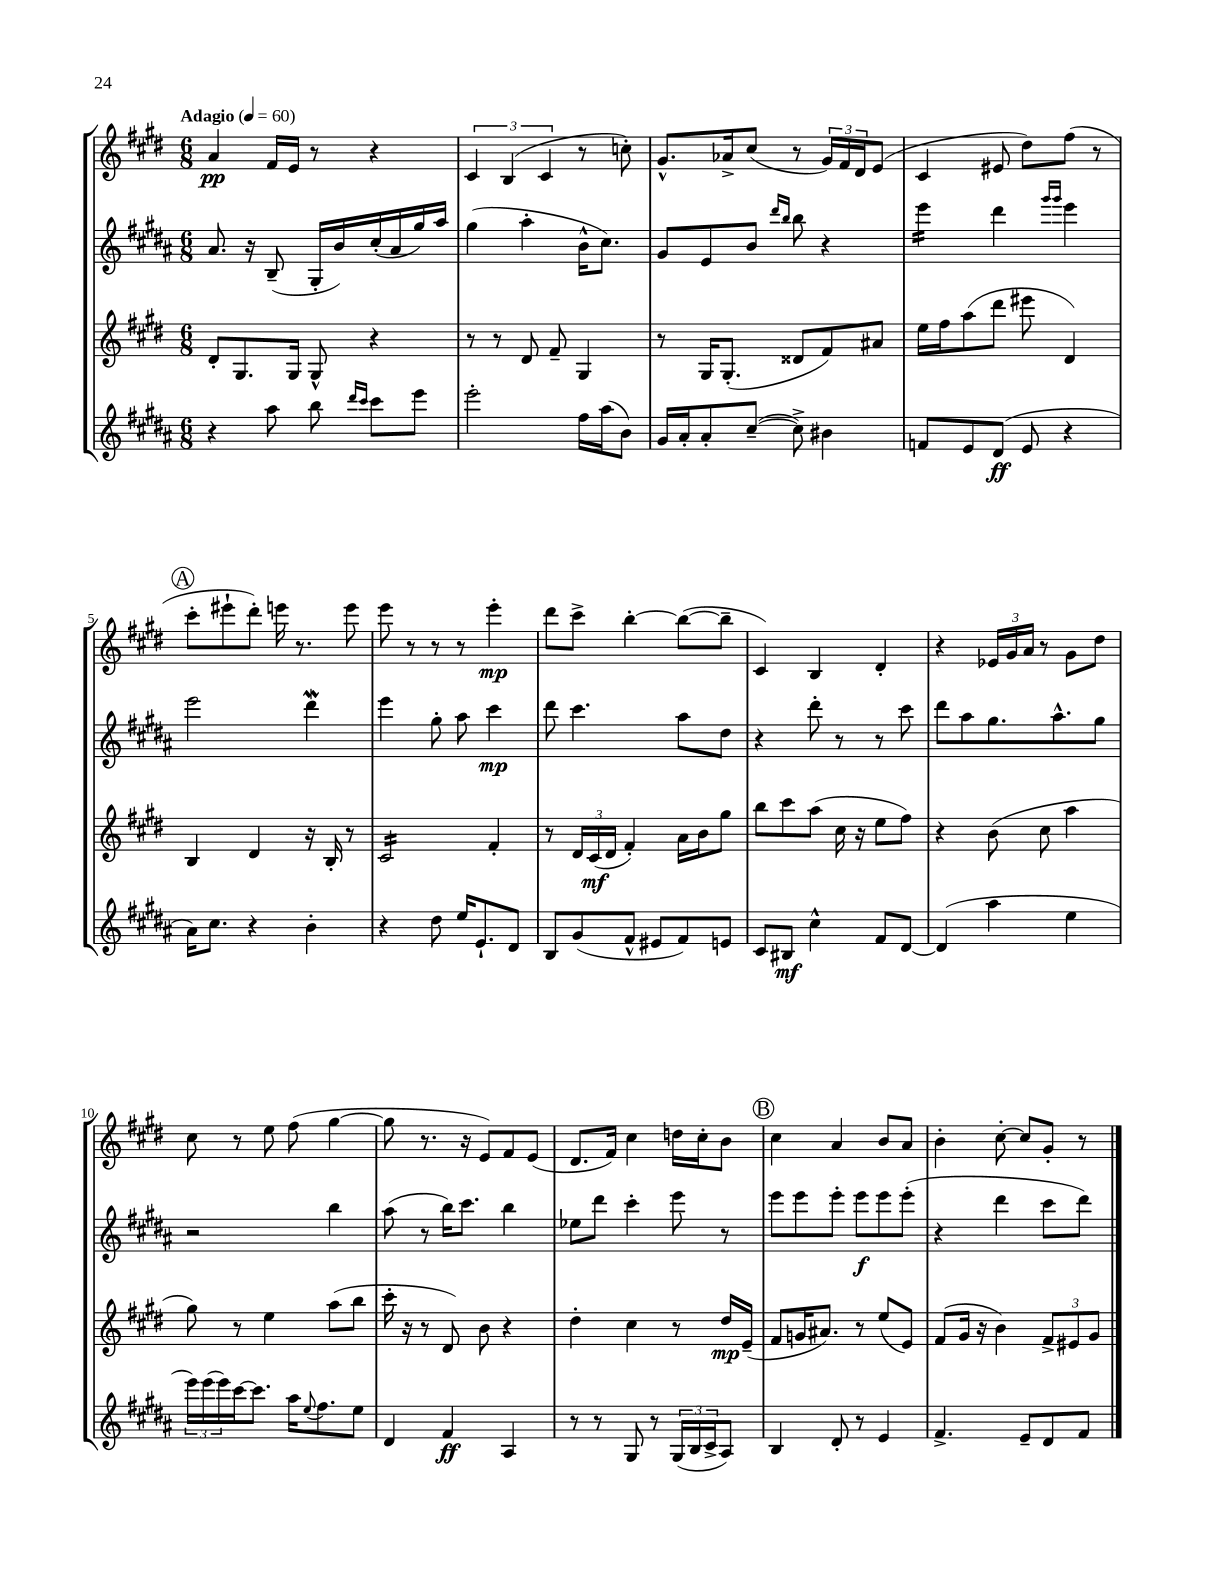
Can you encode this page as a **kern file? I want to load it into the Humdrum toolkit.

**kern	**kern	**kern	**kern
*staff4	*staff3	*staff2	*staff1
*clefG2	*clefG2	*clefG2	*clefG2
*k[f#c#g#d#a#]	*k[f#c#g#d#]	*k[f#c#g#d#a#]	*k[f#c#g#d#]
*M6/8	*M6/8	*M6/8	*M6/8
*MM60	*MM60	*MM60	*MM60
4r	8d#'/L	8.a#/	4a/
.	8.G#/	.	.
.	.	16r	.
8aa#\	.	(8B~/	16f#/LL
.	16G#/Jk	.	16e/JJ
8bb\	8G#^^/	16G#'/LL	8r
.	.	16b/)	.
16qqddd#/LL	.	.	.
16qqccc#/JJ	.	.	.
8ccc#\L	4r	(16cc#'/	4r
.	.	16a#/	.
8eee\J	.	16gg#/)	.
.	.	16aa#/JJ	.
=	=	=	=
2eee'\	8r	(4gg#\	6c#/
.	8r	.	.
.	.	.	(6B/
.	8d#/	4aa#'\	.
.	.	.	6c#/
.	8f#~/	.	.
16ff#\LL	4G#/	16b^^\LK	8r
(16aa#\J	.	8.cc#\J)	.
8b\J)	.	.	8cc'\)
=	=	=	=
16g#/LL	8r	8g#/L	8.g#^^/L
16a#'/J	.	.	.
8a#'/	16G#/LK	8e/	.
.	(8.G#'/J	.	16a-^/k
([8cc#~/J	.	8b/J	(8cc#/J
.	.	16qqddd#/LL	.
.	.	16qqbb/JJ	.
8cc#^\])	8d##/L	8bb\	8r
4b#\	8f#/)	4r	24g#/LL)
.	.	.	24f#/
.	.	.	24d#/J
.	8a#/J	.	(8e/J
=	=	=	=
8f/L	16ee\LL	4eee\	4c#/
.	16ff#\J	.	.
8e/	(8aa\	.	.
(8d#/J	8ddd#\J	4ddd#\	8e#/
8e/	8eee#\	.	8dd#\L)
.	.	16qqggg#/LL	.
.	.	16qqggg#/JJ	.
4r	4d#/)	4eee\	(8ff#\J
.	.	.	8r
=	=	=	=
16a#\LK)	4B/	2eee\	8ccc#'\L
8.cc#\J	.	.	.
.	.	.	8eee#`\
4r	4d#/	.	8ddd#'\J)
.	.	.	16eee\
.	.	.	8.r
4b'\	16r	4ddd#\	.
.	16B'/	.	.
.	8r	.	8eee\
=	=	=	=
4r	2c#/	4eee\	8eee\
.	.	.	8r
8dd#\	.	8gg#'\	8r
16ee/LK	.	8aa#\	8r
8.e`/	.	.	.
.	4f#'/	4ccc#\	4eee'\
8d#/J	.	.	.
=	=	=	=
8B/L	8r	8ddd#\	8ddd#\L
(8g#/	24d#/LL	4.ccc#\	8ccc#^\J
.	(24c#/	.	.
.	24d#/JJ	.	.
8f#^^/J	4f#'/)	.	[4bb'\
8e#/L	.	.	.
8f#/)	16a\LL	8aa#\L	(8bb\_L
.	16b\J	.	.
8e/J	8gg#\J	8dd#\J	8bb~\]J
=	=	=	=
8c#/L	8bb\L	4r	4c#/)
8B#/J	8ccc#\	.	.
4cc#^^\	(8aa\J	8ddd#'\	4B/
.	16cc#\	8r	.
.	16r	.	.
8f#/L	8ee\L	8r	4d#'/
[8d#/J	8ff#\J)	8ccc#\	.
=	=	=	=
(4d#/]	4r	8ddd#\L	4r
.	.	8aa#\	.
4aa#\	(8b\	8.gg#\	24e-/LL
.	.	.	24g#/
.	.	.	24a/JJ
.	8cc#\	.	8r
.	.	8.aa#^^\	.
4ee\	4aa\	.	8g#\L
.	.	8gg#\J	8dd#\J
=	=	=	=
24eee\LL)	8gg#\)	2r	8cc#\
(24eee\	.	.	.
24eee\)	.	.	.
[16ccc#\J	8r	.	8r
8.ccc#\]J	.	.	.
.	4ee\	.	8ee\
16aa#\LK	.	.	(8ff#\
8qqee/	.	.	.
8.ff#\	.	.	.
.	(8aa\L	4bb\	[4gg#\
8ee\J	8bb\J	.	.
=	=	=	=
4d#/	16ccc#'\	(8aa#\	8gg#\]
.	16r	.	.
.	8r	8r	8.r
4f#/	8d#/)	16bb\LK)	.
.	.	8.ccc#\J	16r
.	8b\	.	8e/L)
4A#/	4r	4bb\	8f#/
.	.	.	(8e/J
=	=	=	=
8r	4dd#'\	8ee-\L	8.d#/L
8r	.	8ddd#\J	.
.	.	.	16f#/Jk)
8G#/	4cc#\	4ccc#'\	4cc#\
8r	.	.	.
(24G#/LL	8r	8eee\	16dd\LL
24B/	.	.	.
.	.	.	16cc#'\J
24c#^/J	.	.	.
8A#/J)	16dd#/LL	8r	8b\J
.	(16e~/JJ	.	.
=	=	=	=
4B/	8f#/L	8eee\L	4cc#\
.	16g/K	8eee\	.
.	8.a#/J)	.	.
8d#'/	.	8eee'\J	4a/
8r	8r	8eee\L	.
4e/	(8ee/L	8eee\	8b/L
.	8e/J)	(8eee'\J	8a/J
=	=	=	=
4.f#^/	(8f#/L	4r	4b'\
.	16g#/Jk	.	.
.	16r	.	.
.	4b\)	4ddd#\	[8cc#'\
8e~/L	.	.	8cc#/]L
8d#/	12f#^/L	8ccc#\L	8g#'/J
.	12e#/	.	.
8f#/J	.	8ddd#\J)	8r
.	12g#/J	.	.
==	==	==	==
*-	*-	*-	*-
